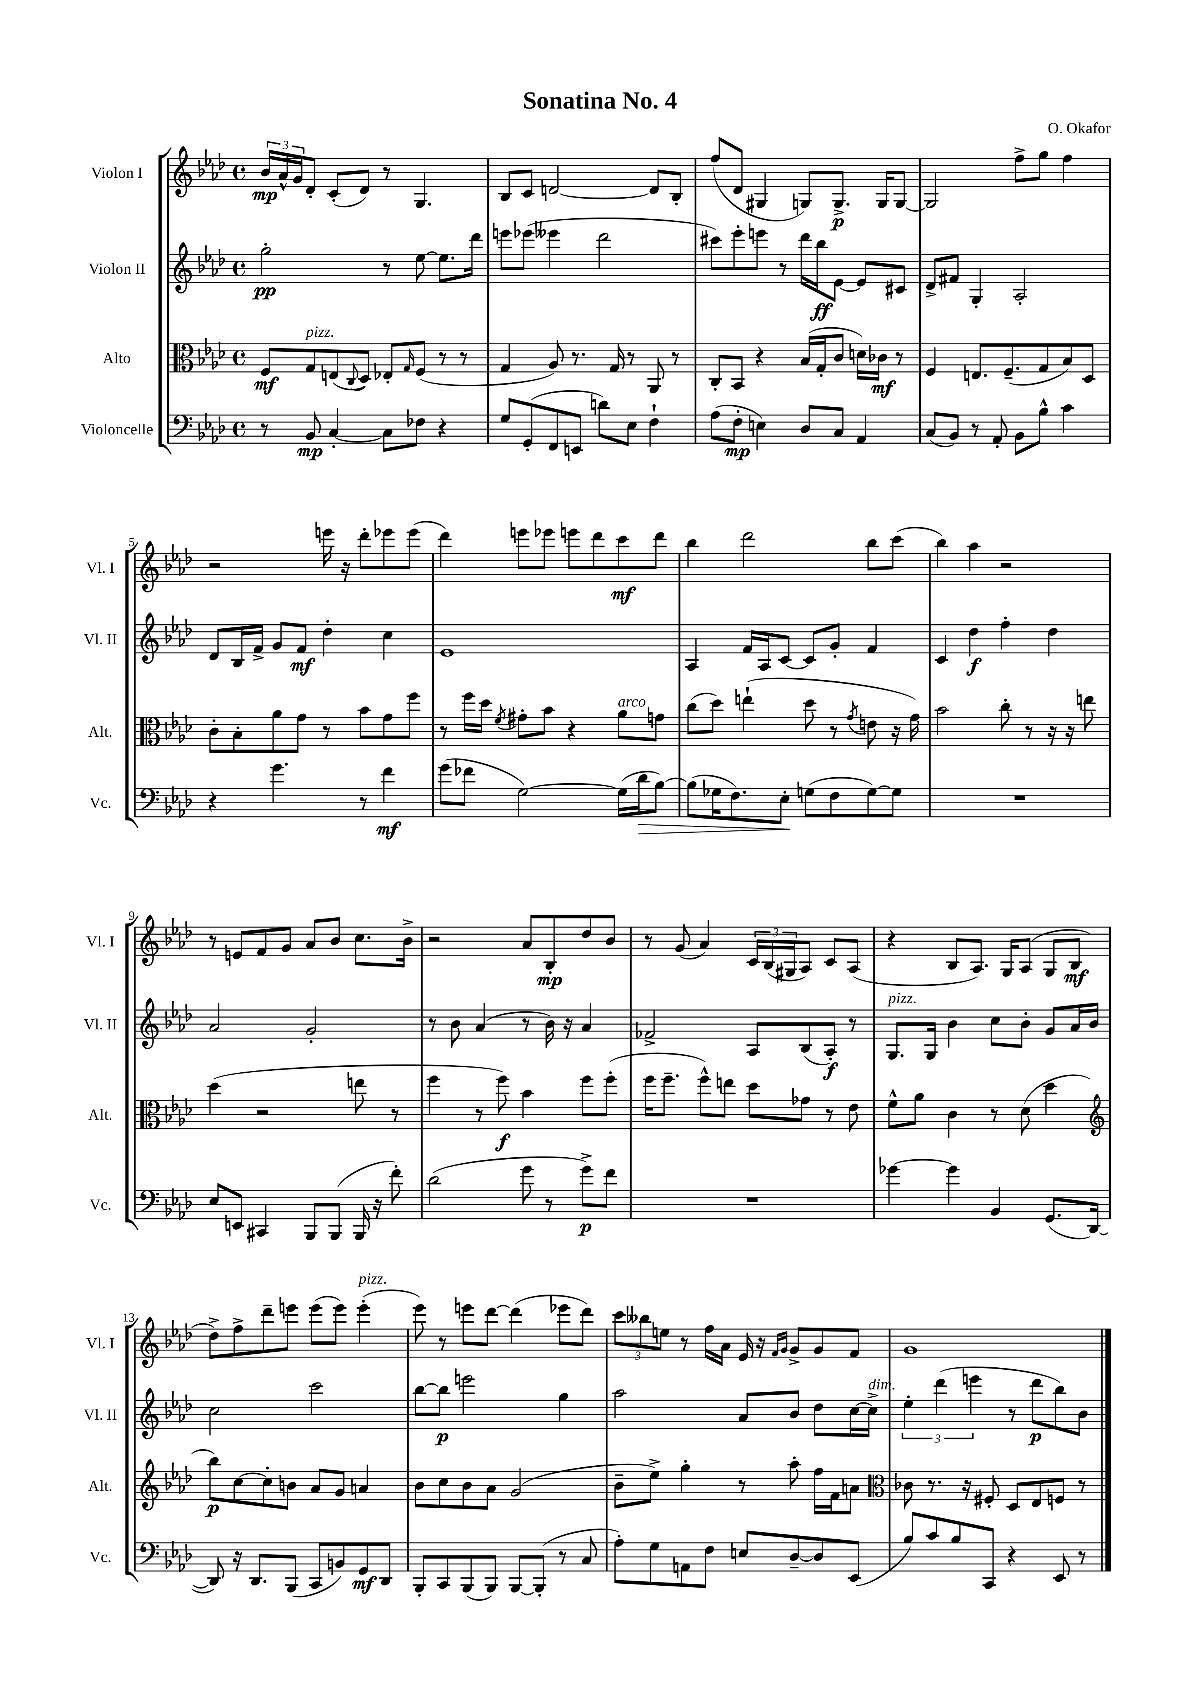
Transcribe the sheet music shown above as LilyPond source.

\header { title = "Sonatina No. 4" composer = "O. Okafor" }
<<
\new StaffGroup <<
\new Staff = "s0" \with { instrumentName = "Violon I" shortInstrumentName = "Vl. I" } {
    \clef treble \key aes \major \defaultTimeSignature \time 4/4
    \tuplet 3/2 { bes'16\mp aes'16-^ g'16 } des'8-. c'8-.( des'8) r8 g4. |
    bes8 c'8 d'2~ d'8 bes8-. |
    f''8( des'8 gis4 g8) g8.->\p g16 g8~ |
    g2 f''8-> g''8 f''4 |
    r2 e'''16 r16 des'''8-. ees'''8 ees'''8( |
    des'''4) e'''8 ees'''8 e'''8 des'''8 c'''8\mf des'''8 |
    bes''4 des'''2 bes''8 c'''8( |
    bes''4) aes''4 r2 |
    r8 e'8 f'8 g'8 aes'8 bes'8 c''8. bes'16-> |
    r2 aes'8 bes8-.\mp des''8 bes'8 |
    r8 g'8( aes'4) \tuplet 3/2 { c'16 bes16( gis16 } aes8) c'8 aes8( |
    r4 bes8 aes8.) g16 aes8( g8 bes8\mf |
    des''8->) f''8-> des'''8-- e'''8 e'''8( e'''8) e'''4-.^\markup { \italic "pizz." }( |
    ees'''8) r8 e'''8 des'''8~ des'''4( ees'''8 des'''8) |
    \tuplet 3/2 { c'''8 beses''8 e''8 } r8 f''16 aes'16 ees'16 r16 \grace { f'16 g'16 } g'8-> g'8 f'8 |
    g'1 \bar "|." |
}
\new Staff = "s1" \with { instrumentName = "Violon II" shortInstrumentName = "Vl. II" } {
    \clef treble \key aes \major \defaultTimeSignature \time 4/4
    g''2-.\pp r8 ees''8~ ees''8. des'''16 |
    e'''8 ees'''8( eeses'''4 des'''2 |
    cis'''8) ees'''8-. e'''8 r8 des'''16 bes''16\ff ees'8~ ees'8 cis'8 |
    des'8-> fis'8 g4-. aes2-. |
    des'8 bes16 f'16-> g'8 f'8\mf des''4-. c''4 |
    ees'1 |
    aes4 f'16 aes16 c'8~ c'8 g'8-. f'4 |
    c'4 des''4\f f''4-. des''4 |
    aes'2 g'2-. |
    r8 bes'8 aes'4( r8 bes'16) r16 aes'4 |
    fes'2-> aes8 bes8( aes8-.\f) r8 |
    g8.^\markup { \italic "pizz." } g16 bes'4 c''8 bes'8-. g'8 aes'16 bes'16 |
    c''2 c'''2 |
    bes''8~ bes''8\p e'''2 g''4 |
    aes''2 aes'8 bes'8 des''8 c''16~ c''16->^\markup { \italic "dim." } |
    \tuplet 3/2 { ees''4-. des'''4( e'''4 } r8 des'''8\p bes''8) bes'8 \bar "|." |
}
\new Staff = "s2" \with { instrumentName = "Alto" shortInstrumentName = "Alt." } {
    \clef alto \key aes \major \defaultTimeSignature \time 4/4
    f8\mf g8^\markup { \italic "pizz." } e8( \appoggiatura { c8 } des8) ees8-. \grace { g16 } f8( r8 r8 |
    g4 aes8) r8. g16 r8 aes,8 r8 |
    c8-. bes,8 r4 bes16( g16-. c'8 d'16) ces'16\mf r8 |
    f4 e8. f8.--( g8 bes8) des8 |
    c'8-. bes8-. aes'8 g'8 r8 bes'8 g'8 f''8 |
    r8 f''16 des''16 \acciaccatura { f'8 } gis'8-. bes'8 r4 aes'8^\markup { \italic "arco" } g'8 |
    c''8( des''8) e''4-!( des''8 r8 \acciaccatura { g'8 } e'8 r16 g'16) |
    bes'2 c''8-. r8 r16 r16 e''8 |
    des''4( r2 e''8 r8 |
    f''4 r8 f''8\f) bes'4 f''8 f''8-.( |
    f''16 f''8.-- f''8-^) e''8 des''8 ges'8 r8 ees'8 |
    f'8-^ aes'8 c'4 r8 des'8( des''4 |
    \clef treble bes''8\p) c''8~ c''8-. b'8 aes'8 g'8 a'4 |
    bes'8 c''8 bes'8 aes'8 g'2( |
    bes'8-- ees''8->) g''4-. r8 aes''8-. f''16 f'16 a'8 |
    \clef alto ces'8 r8. r16 fis8-. des8 ees8 f8 r8 \bar "|." |
}
\new Staff = "s3" \with { instrumentName = "Violoncelle" shortInstrumentName = "Vc." } {
    \clef bass \key aes \major \defaultTimeSignature \time 4/4
    r8 bes,8\mp c4~-. c8 fes8 r4 |
    g8 g,8-.( f,8 e,8 d'8) ees8 f4-! |
    aes8( f8-.\mp e4) des8 c8 aes,4 |
    c8( bes,8) r8 aes,8-. bes,8 bes8-^ c'4 |
    r4 g'4. r8 f'4\mf |
    g'8( fes'8 g2~) g16( des'16\> bes8~) |
    bes8( ges16 f8.) ees8-.\! g8( f8 g8~) g8 |
    R1 |
    ees8 e,8 cis,4 bes,,8 bes,,8( bes,,16 r16 f'8-.) |
    des'2( g'8 r8 g'8->\p) f'8 |
    R1 |
    ges'4~ ges'4 bes,4 g,8.( des,16~ |
    des,8) r16 des,8. bes,,8( c,8 b,8) g,8\mf des,8 |
    bes,,8-. c,8 bes,,8( bes,,8) bes,,8~ bes,,8-.( r8 c8 |
    aes8-.) g8 a,8 f8 e8 des8~-- des8 ees,8( |
    bes8) c'8 bes8 c,8 r4 ees,8 r8 \bar "|." |
}
>>
>>
